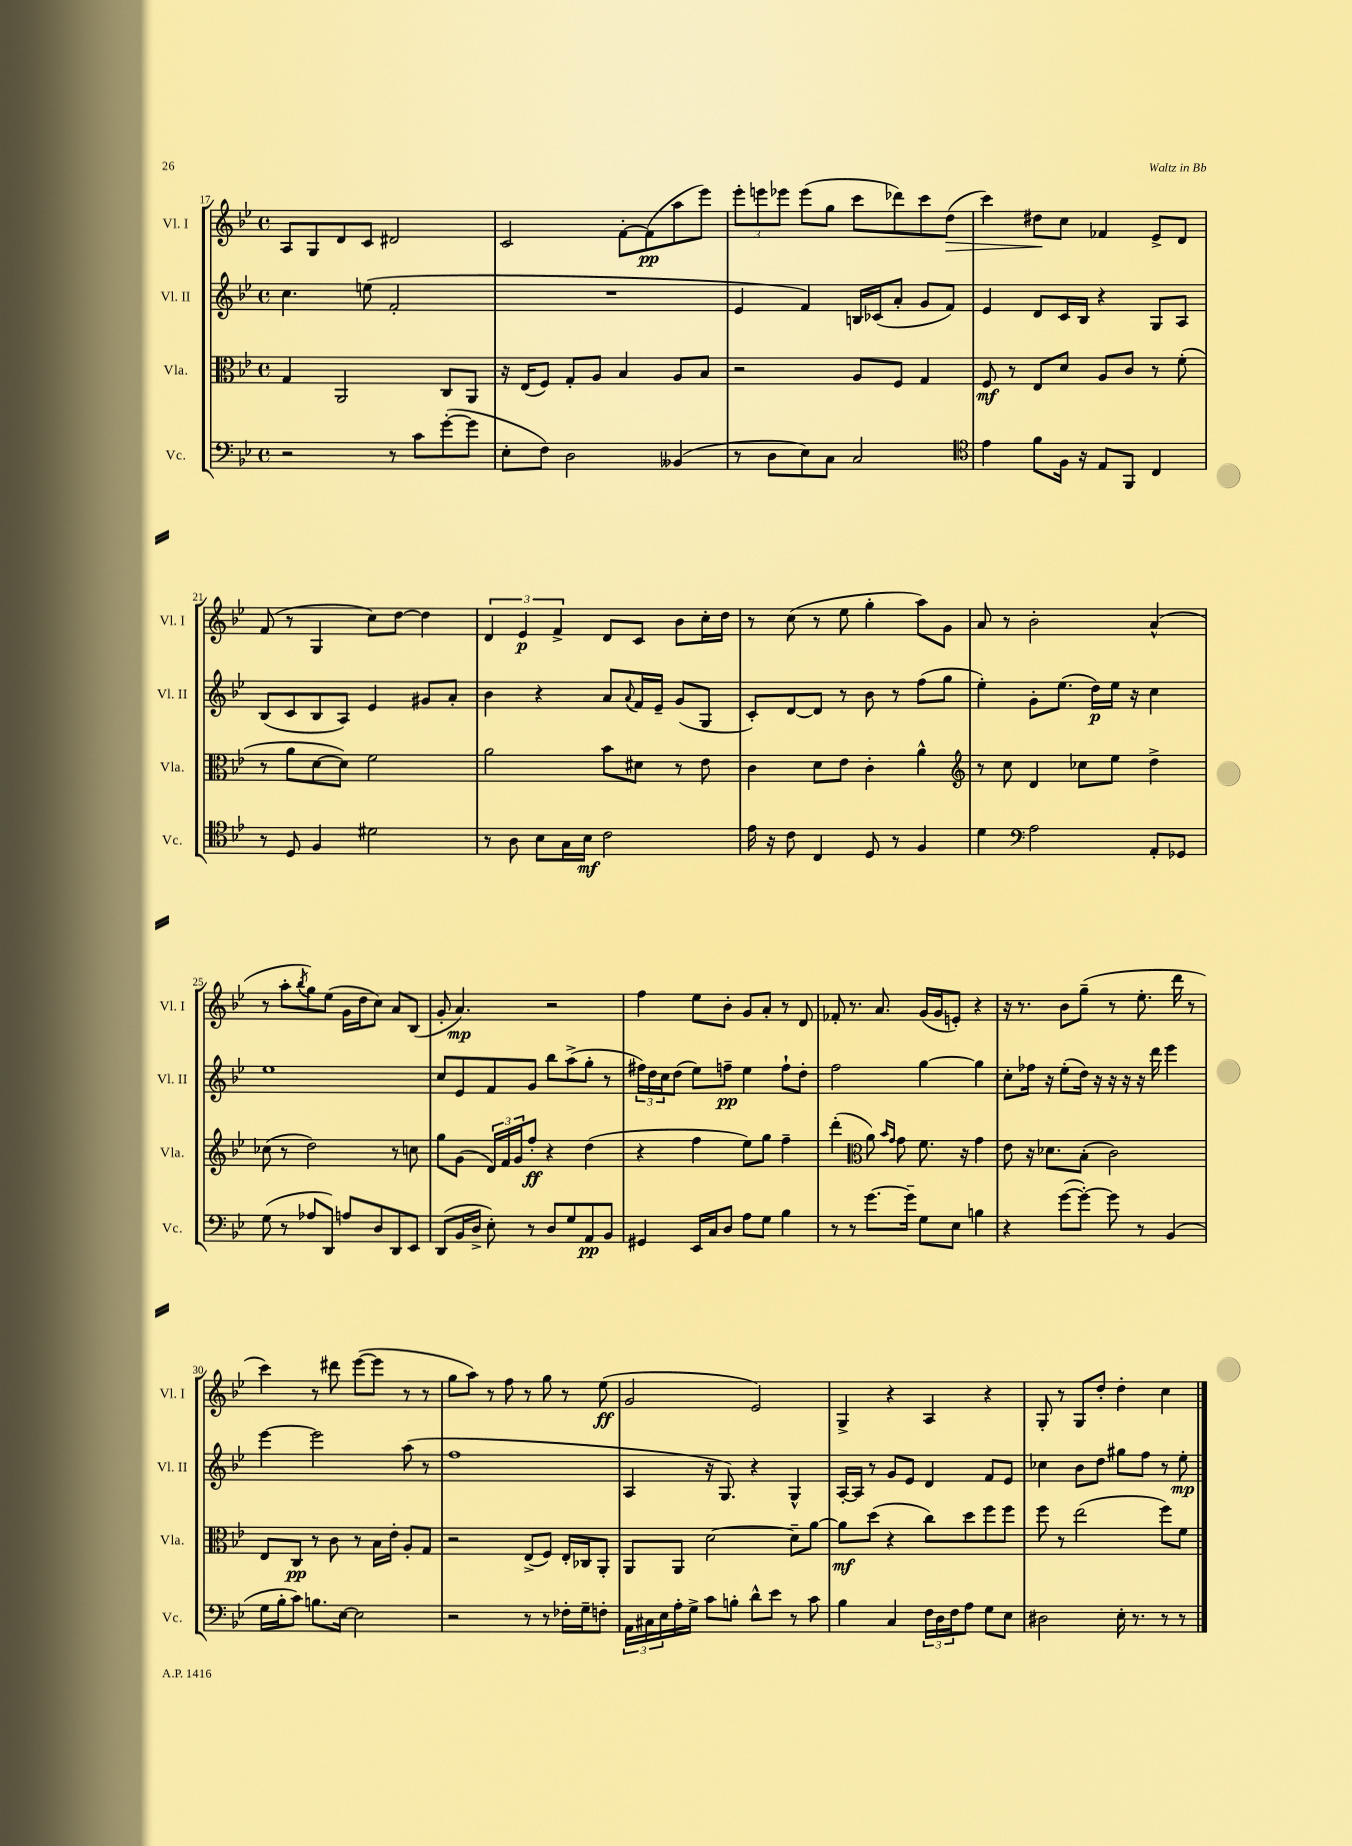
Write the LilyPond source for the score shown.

<<
\new StaffGroup <<
\new Staff = "s0" \with { instrumentName = "Vl. I" shortInstrumentName = "Vl. I" } {
    \clef treble \key bes \major \defaultTimeSignature \time 4/4
    a8 g8 d'8 c'8 dis'2 |
    c'2 f'8~-. f'8\pp( a''8 ees'''8) |
    \tuplet 3/2 { ees'''8-. e'''8 ees'''8 } ees'''8( g''8 c'''8 des'''8) c'''8 d''8\>( |
    c'''4) dis''8\! c''8 fes'4 ees'8-> d'8 |
    f'8( r8 g4 c''8) d''8~ d''4 |
    \tuplet 3/2 { d'4 ees'4\p f'4-> } d'8 c'8 bes'8 c''16-. d''16 |
    r8 c''8( r8 ees''8 g''4-. a''8) g'8 |
    a'8 r8 bes'2-. a'4-^( |
    r8 a''8-. \acciaccatura { bes''8 } g''8) ees''8( g'16 d''16 c''8) a'8 bes8( |
    g'8-. a'4.\mp) r2 |
    f''4 ees''8 bes'8-. g'8 a'8-. r8 d'8 |
    fes'8-. r8. a'8. g'16( g'16 e'8-.) r4 |
    r16 r8. bes'8 g''8--( r8 ees''8.-. d'''16 r8 |
    c'''4) r8 dis'''8 ees'''8~( ees'''8 r8 r8 |
    g''8 a''8) r8 f''8 r8 g''8 r8 ees''8\ff( |
    g'2 ees'2) |
    g4-> r4 a4 r4 |
    g8-. r8 g8 d''8-. d''4-. c''4 \bar "|." |
}
\new Staff = "s1" \with { instrumentName = "Vl. II" shortInstrumentName = "Vl. II" } {
    \clef treble \key bes \major \defaultTimeSignature \time 4/4
    c''4. e''8( f'2-. |
    R1 |
    ees'4 f'4) b16 ces'16( a'8-. g'8 f'8) |
    ees'4 d'8 c'16 bes16 r4 g8 a8 |
    bes8( c'8 bes8 a8) ees'4 gis'8 a'8-. |
    bes'4 r4 a'8 \appoggiatura { a'8 } f'16 ees'16-- g'8( g8 |
    c'8-.) d'8~ d'8 r8 bes'8 r8 f''8( g''8 |
    ees''4-.) g'8-. ees''8.( d''16\p) ees''16 r16 c''4 |
    ees''1 |
    c''8 ees'8 f'8 g'8 bes''8 a''8->( g''8-. r8 |
    \tuplet 3/2 { fis''16) d''16 c''16 } d''8( ees''8) f''8--\pp ees''4 f''8-! d''8-. |
    f''2 g''4~ g''4 |
    c''8-. fes''16 r16 ees''8-.( d''16) r16 r16 r16 r16 d'''16 ees'''4 |
    ees'''4~ ees'''2 a''8( r8 |
    f''1 |
    a4 r16 g8.) r4 g4-^ |
    a16~-. a16 r8 g'8 ees'8 d'4 f'8 ees'8 |
    ces''4 bes'8 d''8 gis''8 f''8 r8 ees''8-.\mp \bar "|." |
}
\new Staff = "s2" \with { instrumentName = "Vla." shortInstrumentName = "Vla." } {
    \clef alto \key bes \major \defaultTimeSignature \time 4/4
    g4 a,2 c8 a,8 |
    r16 ees16( f8) g8-. a8 bes4 a8 bes8 |
    r2 a8 f8 g4 |
    f8\mf r8 ees8 d'8 a8 c'8 r8 f'8-.( |
    r8 a'8 d'8~ d'8) f'2 |
    a'2 bes'8 dis'8 r8 ees'8 |
    c'4 d'8 ees'8 c'4-. a'4-^ |
    \clef treble r8 c''8 d'4 ces''8 ees''8 d''4-> |
    ces''8( r8 d''2) r8 c''8 |
    g''8 g'8( \tuplet 3/2 { d'16) f'16 g'16 } f''8-.\ff r4 d''4( |
    r4 f''4 ees''8) g''8 f''4-- |
    d'''4-.( \clef alto a'8) \grace { bes'16 g'16 } g'8 f'8. r16 g'4 |
    ees'8 r16 des'8. bes8-.( c'2) |
    ees8 c8\pp r8 c'8 r8 bes16 ees'16-. a8-. g8 |
    r2 ees8->( f8) ees16-. ces16 a,8-. |
    a,8 a,8 d'2~ d'8-- a'8~ |
    a'8\mf d''8( r4 c''8) d''8 f''8 f''8 |
    f''8 r8 ees''2( f''8) f'8 \bar "|." |
}
\new Staff = "s3" \with { instrumentName = "Vc." shortInstrumentName = "Vc." } {
    \clef bass \key bes \major \defaultTimeSignature \time 4/4
    r2 r8 c'8 g'8~-.( g'8 |
    ees8-. f8) d2 beses,4( |
    r8 d8 ees8) c8 c2 |
    \clef tenor ees'4 f'8 f16 r16 ees8 f,8 c4 |
    r8 d8 f4 dis'2 |
    r8 a8 bes8 g16 bes16\mf c'2 |
    ees'16 r16 c'8 c4 d8 r8 f4 |
    d'4 \clef bass a2 a,8-. ges,8 |
    g8( r8 aes8 d,8) a8 d8 d,8 ees,8 |
    d,8( bes,16 d16-> ees8-.) r8 d8 g8 a,8\pp bes,8 |
    gis,4 ees,16 c16 d8 a8 g8 bes4 |
    r8 r8 g'8.~ g'16-- g8 ees8 b4 |
    r4 g'8~( g'8~-.) g'8 r8 bes,4( |
    g16 bes16-. c'8) b8. ees16~ ees2 |
    r2 r8 r8 fes16-. g16-- f8-. |
    \tuplet 3/2 { a,16 cis16 ees16 } a16-. g16-> c'8 b8-. d'8-^ ees'8 r8 c'8 |
    bes4 c4 \tuplet 3/2 { f16 d16 f16 } a8 g8 ees8 |
    dis2 ees16-. r8. r8 r8 \bar "|." |
}
>>
>>
\layout { \context { \Score currentBarNumber = #17 } }
